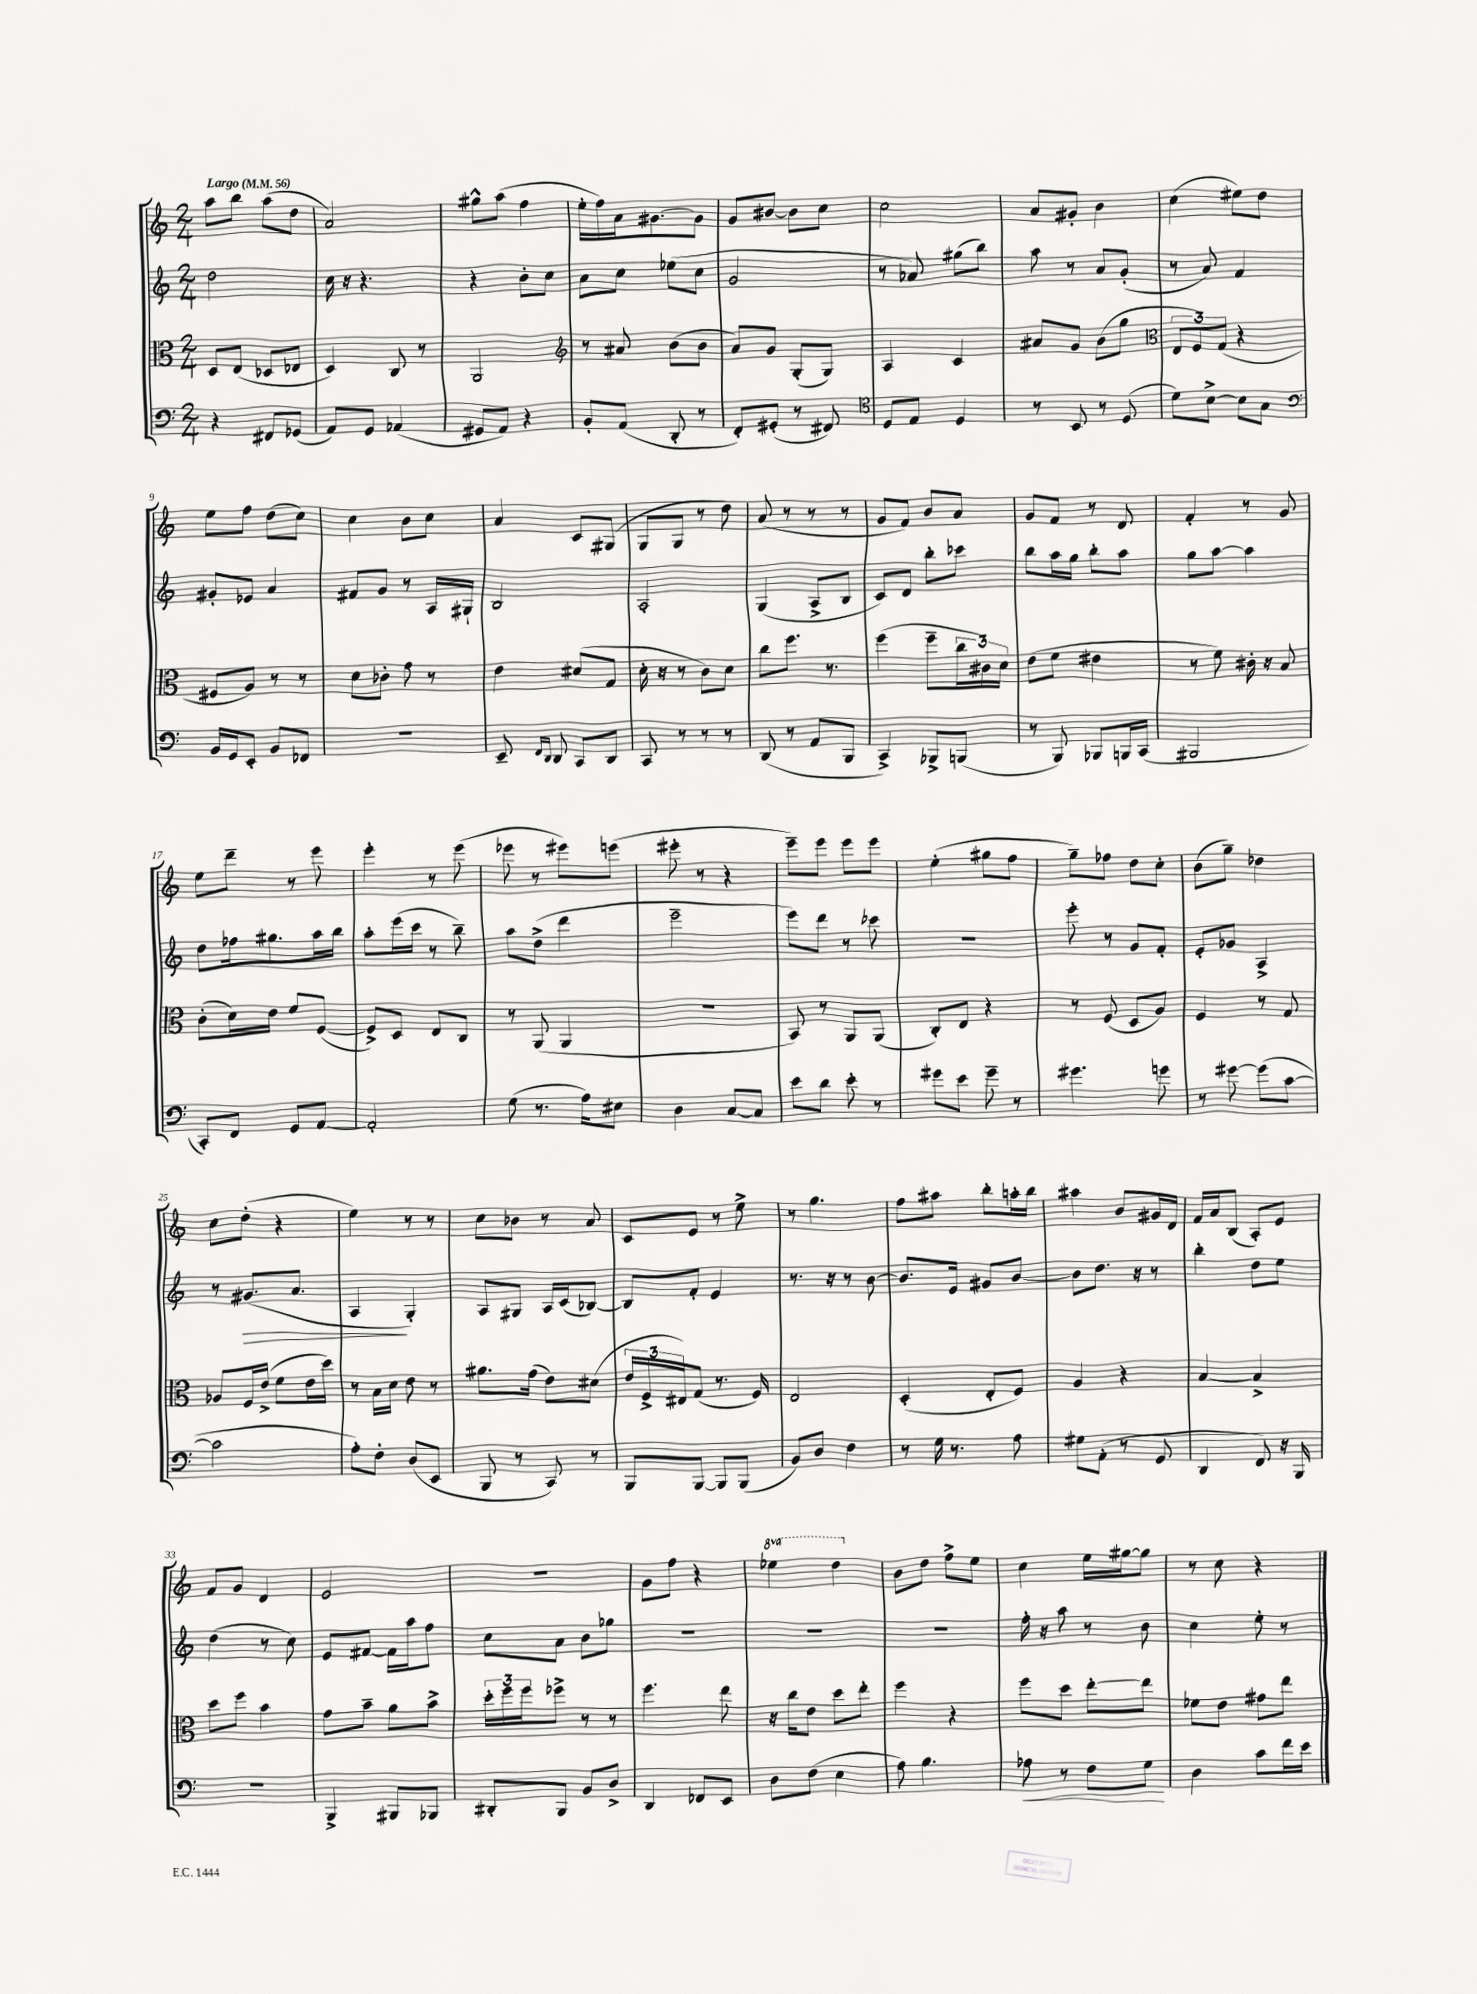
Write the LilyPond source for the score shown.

<<
\new StaffGroup <<
\new Staff = "s0" {
    \clef treble \key c \major \numericTimeSignature \time 2/4 \set Staff.ottavationMarkups = #ottavation-simple-ordinals \tempo "Largo" 4 = 56
    a''8 b''8 a''8( d''8 |
    a'2) |
    gis''8-^ a''8( f''4 |
    e''16-. f''16) a'16 gis'8.~ gis'8 |
    g'8 bis'8~ bis'8 c''8 |
    c''2 |
    a'8 gis'8-. b'4 |
    c''4( eis''8) d''8 |
    e''8 f''8 d''8( c''8) |
    c''4 b'8 c''8 |
    a'4 c'8 gis8( |
    g8 g8 r8 d''8) |
    a'8( r8 r8 r8 |
    g'8 f'8) b'8 a'8 |
    g'8 f'8 r8 d'8 |
    f'4-. r8 g'8 |
    e''8 d'''8-- r8 e'''8 |
    e'''4-. r8 e'''8( |
    ees'''8 r8 eis'''8) e'''8( |
    eis'''8-. r8 r4 |
    e'''8--) e'''8 e'''8 e'''8 |
    e''4-.( gis''8 f''8 |
    g''8--) fes''8 d''8 c''8-. |
    b'8( g''8--) des''4 |
    c''8 d''8-.( r4 |
    e''4) r8 r8 |
    c''8 bes'8 r8 a'8 |
    c'8 e'8 r8 e''8-> |
    r8 g''4. |
    f''8 ais''8 b''8-. a''16-. b''16 |
    ais''4 b'8 gis'16 d'16 |
    f'16 a'16 b8( a8-.) e'8 |
    f'8 g'8 d'4 |
    e'2 |
    r2 |
    g'8 f''8 r4 |
    \ottava #1 ees'''4 d'''4 \ottava #0 |
    b'8 d''8 f''8-> e''8 |
    c''4 e''16 gis''16~ gis''8 |
    r8 c''8 r4 \bar "|." |
}
\new Staff = "s1" {
    \clef treble \key c \major \numericTimeSignature \time 2/4
    d''2 |
    c''16 r16 r4. |
    r4 b'8-. c''8 |
    a'8 c''8 ees''8( c''8 |
    g'2 |
    r8 aes'8) gis''8( b''8) |
    a''8 r8 a'8 g'8-.( |
    r8 a'8) f'4 |
    gis'8-. ees'8 a'4 |
    fis'8 g'8 r8 a16 gis16-! |
    b2 |
    a2-. |
    g4( a8-> b8 |
    c'8) d'8 b''8-. ces'''8 |
    b''8 a''16 g''16 b''8-. a''8 |
    g''8 a''8~ a''4 |
    d''8 fes''16 gis''8. a''16 b''16 |
    a''8-. e'''16( c'''16 r8 b''8--) |
    a''8 d''8->( d'''4 |
    e'''2-- |
    e'''8) d'''8 r8 ces'''8 |
    r2 |
    e'''8-. r8 g'8 f'8-. |
    e'8-. ges'8 a4-> |
    r8 gis'8.\>( a'8. |
    a4\! g4-.) |
    a8 gis8 a16 c'16( bes8~) |
    bes8 f'8-. e'4 |
    r8. r16 r8 b'8~ |
    b'8. e'16 gis'8 b'8~ |
    b'8 d''8. r16 r8 |
    b''4-. d''8 e''8 |
    d''4( r8 c''8) |
    e'8 fis'8~ fis'16 a''16 f''8 |
    c''8 a'8 b'8 ges''8 |
    R2 |
    R2 |
    R2 |
    f''16-. r16 a''8 r8 b'8 |
    c''4 e''8-. r8 \bar "|." |
}
\new Staff = "s2" {
    \clef alto \key c \major \numericTimeSignature \time 2/4
    d8 e8( des8 ees8 |
    d4) c8 r8 |
    a,2 |
    \clef treble r8 ais'8 b'8( b'8 |
    a'8) g'8 g8-.( g8) |
    a4 c'4 |
    ais'8 g'8 b'8( g''8 |
    \clef alto \tuplet 3/2 { e8 f8) g8( } r4 |
    fis8 a8) r8 r8 |
    d'8 ces'8-. g'8 r8 |
    e'4 dis'8( g8 |
    d'16-. r16 r8 c'8) d'8 |
    c''8 f''8. r8. |
    f''4( f''8-- \tuplet 3/2 { c''16 cis'16) d'16 } |
    e'8( f'8 eis'4 |
    r8 f'8) cis'16-. r16 b8 |
    c'8-.( d'16) e'16 f'8 f8~( |
    f8->) d8 e8 c8 |
    r8 a,8( a,4 |
    r2 |
    b,8) r8 a,8 a,8( |
    c8-.) e8 r4 |
    r8 f8( d8 a8) |
    f4 r8 g8 |
    aes8 f16 e'16->( f'8 e'16 d''16) |
    r8 b16 d'16 e'8 r8 |
    ais'8. g'16( e'8) dis'8( |
    \tuplet 3/2 { e'16 f16-> eis16) } g8( r8. f16) |
    e2 |
    d4-.( e8-. f8) |
    a4 r4 |
    b4~ b4-> |
    d''8 f''8 b'4 |
    g'8 b'8-- a'8 b'8-> |
    \tuplet 3/2 { d''16-. f''16 f''16 } fes''8-> r8 r8 |
    f''4. e''8 |
    r16 c''16 e'8 d''8 e''8-. |
    f''4 r4 |
    f''8 d''8 e''8~-. e''8 |
    fes'8 e'8 gis'8 e''8 \bar "|." |
}
\new Staff = "s3" {
    \clef bass \key c \major \numericTimeSignature \time 2/4
    r4 fis,8 ges,8( |
    a,8) g,8 aes,4( |
    gis,8 a,8) r4 |
    b,8-. a,8( d,8-. r8 |
    f,8-.) gis,8-.( r8 fis,8) |
    \clef tenor d8 e8 d4 |
    r8 b,8 r8 d8( |
    d'8) b8~-> b8 g8 |
    \clef bass b,16 g,16 e,8-. b,8 fes,8 |
    R2 |
    e,8-- \grace { f,16 d,16 } d,8 c,8 d,8 |
    c,8 r8 r8 r8 |
    d,8( r8 a,8 b,,8 |
    c,4->) bes,,8-> b,,8( |
    r8 b,,8) bes,,8 b,,16 c,16( |
    bis,,2 |
    c,8-.) f,8 g,8 a,8~ |
    a,2-. |
    g8( r8. a16) eis8 |
    d4 c8~ c8 |
    e'8 d'8 e'8-. r8 |
    gis'8 e'8 gis'8-- r8 |
    gis'4. g'8 |
    r8 gis'8~ gis'8( c'8~ |
    c'2 |
    a8-.) f8-. d8( e,8 |
    b,,8 r8 c,8) r8 |
    b,,8 b,,8~ b,,8 b,,8( |
    b,8) d8 f4 |
    r8 g16 r8. a8 |
    gis8 a,8-.( r8 g,8 |
    d,4 f,8) r16 b,,16 |
    R2 |
    b,,4-> bis,,8 bes,,8 |
    dis,8-. b,,8 b,8 d8-> |
    d,4 fes,8 e,8 |
    d8 f8( e4 |
    a8) b4. |
    aes8\< r8 f8 g8\! |
    d4 c'8 f'16 e'16 \bar "|." |
}
>>
>>
